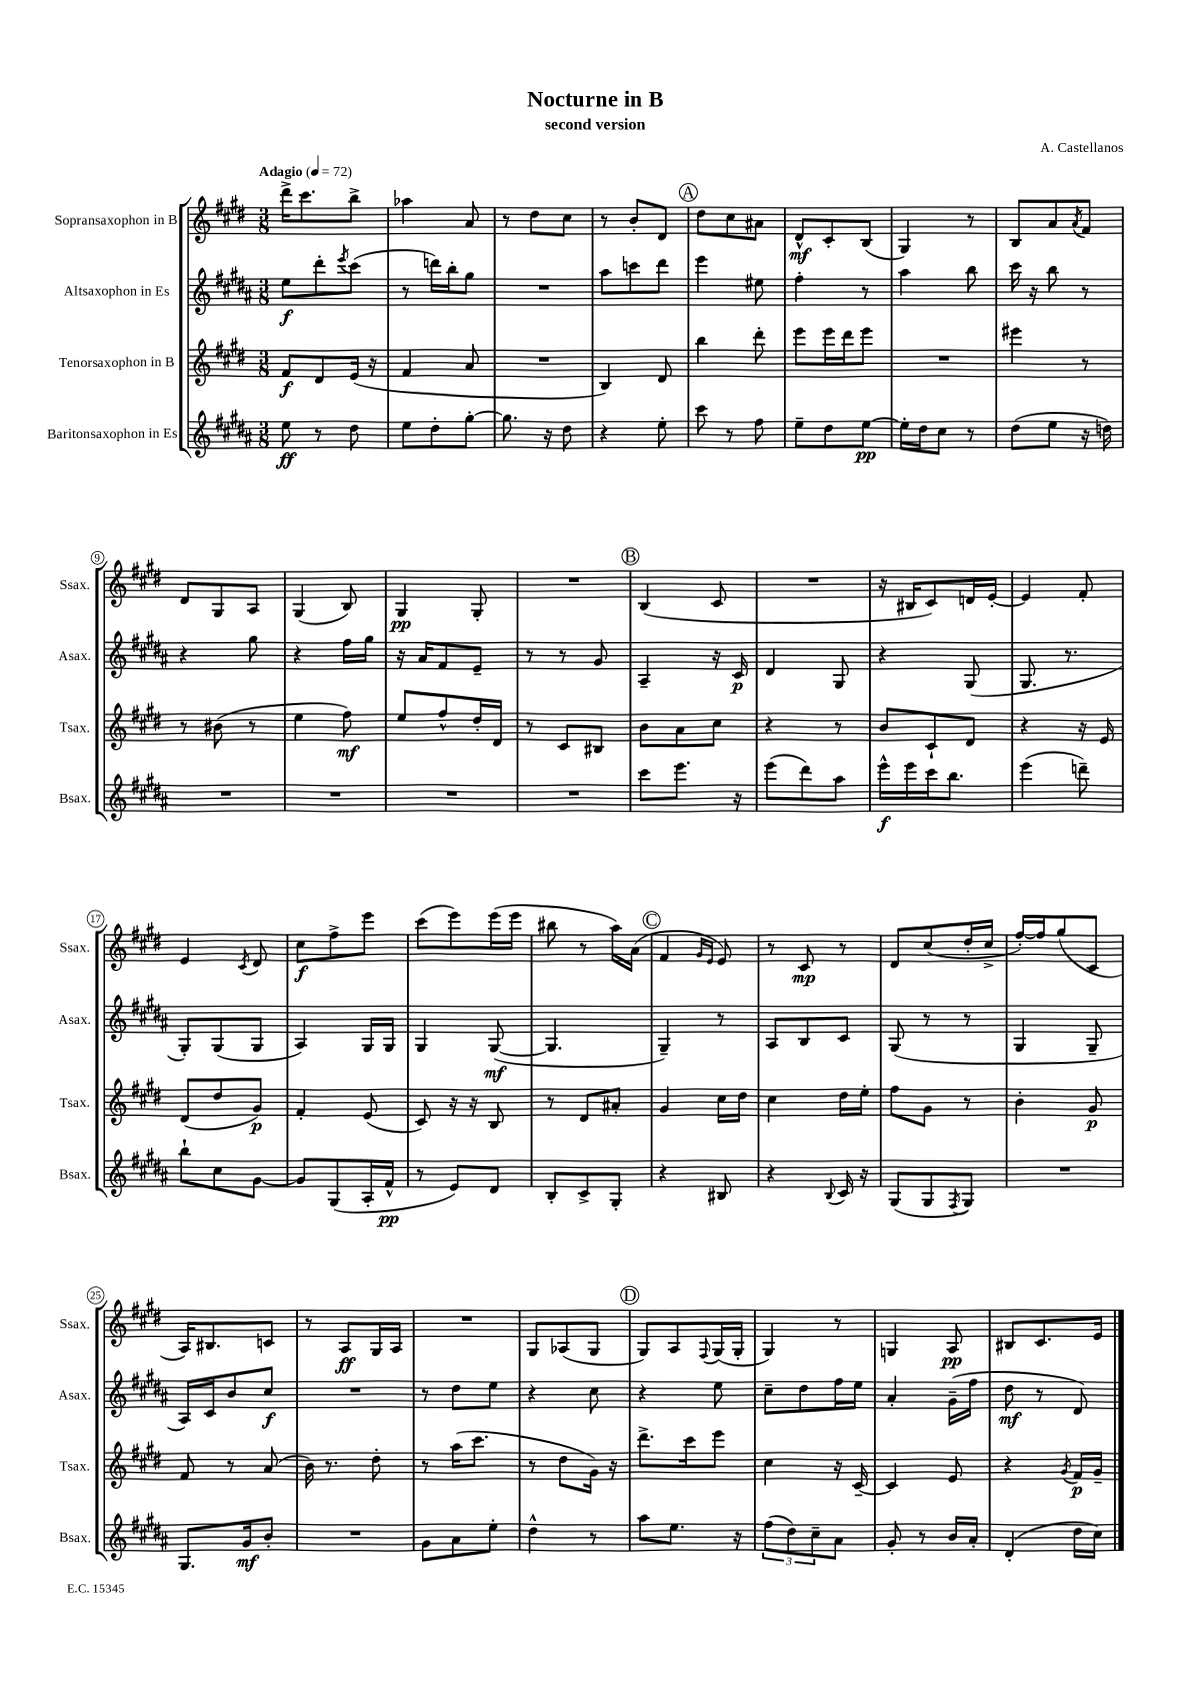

**kern	**kern	**kern	**kern
*staff4	*staff3	*staff2	*staff1
*clefG2	*clefG2	*clefG2	*clefG2
*k[f#c#g#d#a#]	*k[f#c#g#d#]	*k[f#c#g#d#a#]	*k[f#c#g#d#]
*M3/8	*M3/8	*M3/8	*M3/8
*MM72	*MM72	*MM72	*MM72
8ee\	8f#/L	8ee\L	16ddd#^\LK
.	.	.	8.ccc#\
8r	8d#/	8ddd#'\	.
.	.	8qeee/	.
8dd#\	(16e/Jk	(8ccc#\J	8bb^\J
.	16r	.	.
=	=	=	=
8ee\L	4f#/	8r	4aa-\
8dd#'\	.	16ddd\LL)	.
.	.	16bb'\J	.
[8gg#'\J	8a/	8gg#\J	8a/
=	=	=	=
8.gg#\]	4.r	4.r	8r
.	.	.	8dd#\L
16r	.	.	.
8dd#\	.	.	8cc#\J
=	=	=	=
4r	4B/)	8aa#\L	8r
.	.	8ccc\	8b'/L
8ee'\	8d#/	8ddd#\J	8d#/J
=	=	=	=
8ccc#\	4bb\	4eee\	8dd#\L
8r	.	.	8cc#\
8ff#\	8ddd#'\	8ee#\	8a#\J
=	=	=	=
8ee~\L	8eee\L	4ff#'\	8d#^^/L
8dd#\	16eee\L	.	8c#'/
.	16ddd#\J	.	.
[8ee\J	8eee\J	8r	(8B/J
=	=	=	=
16ee'\]LL	4.r	4aa#\	4G#/)
16dd#\J	.	.	.
8cc#\J	.	.	.
8r	.	8bb\	8r
=	=	=	=
(8dd#\L	4eee#\	16ccc#\	8B/L
.	.	16r	.
8ee\J	.	8bb\	8a/
.	.	.	8qa/
16r	8r	8r	8f#/J
16dd\)	.	.	.
=	=	=	=
4.r	8r	4r	8d#/L
.	(8b#\	.	8G#/
.	8r	8gg#\	8A/J
=	=	=	=
4.r	4ee\	4r	(4G#/
.	8ff#\)	16ff#\LL	8B/)
.	.	16gg#\JJ	.
=	=	=	=
4.r	8ee/L	16r	4G#/
.	.	16a#/LK	.
.	8ff#^^/	8f#/	.
.	16dd#'/L	8e~/J	8G#'/
.	16d#/JJ	.	.
=	=	=	=
4.r	8r	8r	4.r
.	8c#/L	8r	.
.	8B#/J	8g#/	.
=	=	=	=
8ccc#\L	8b\L	4A#~/	(4B/
8.eee\J	8a\	.	.
.	8cc#\J	16r	8c#/
16r	.	16c#/	.
=	=	=	=
(8eee\L	4r	4d#/	4.r
8ddd#\)	.	.	.
8aa#\J	8r	8G#/	.
=	=	=	=
16eee^^\LL	8b/L	4r	16r
16eee\	.	.	16B#/LK
16ccc#\J	8c#`/	.	8c#/)
8.bb\J	.	.	.
.	8d#/J	(8G#/	16d/L
.	.	.	[16e'/JJ
=	=	=	=
(4eee\	4r	8.G#/	4e/]
.	.	8.r	.
8ddd~\)	16r	.	8f#'/
.	16e/	.	.
=	=	=	=
8bb`\L	(8d#/L	8G#'/L)	4e/
8cc#\	8dd#/	(8G#/	.
.	.	.	8qc#/
[8g#\J	8g#/J)	8G#/J	8d#/
=	=	=	=
8g#/]L	4f#'/	4A#/)	8cc#\L
(8G#/	.	.	8ff#^\
16A#'/L	(8e/	16G#/LL	8eee\J
16f#^^/JJ	.	16G#/JJ	.
=	=	=	=
8r	8c#/)	4G#/	(8ccc#\L
8e/L)	16r	.	8eee\)
.	16r	.	.
8d#/J	8B/	([8G#/	(16eee\L
.	.	.	16eee\JJ
=	=	=	=
8B'/L	8r	4.G#/]	8bb#\
8c#^/	8d#/L	.	8r
8G#'/J	8a#'/J	.	16aa\LL)
.	.	.	(16a\JJ
=	=	=	=
4r	4g#/	4G#~/)	4f#/
.	.	.	16qqg#/LL
.	.	.	16qqe/JJ
8B#/	16cc#\LL	8r	8e/)
.	16dd#\JJ	.	.
=	=	=	=
4r	4cc#\	8A#/L	8r
.	.	8B/	8c#/
8qqB/	.	.	.
16c#/	16dd#\LL	8c#/J	8r
16r	16ee'\JJ	.	.
=	=	=	=
(8G#/L	8ff#\L	(8G#/	8d#/L
8G#/	8g#\J	8r	(8cc#/
8qF#/	.	.	.
8G#/J)	8r	8r	16dd#'/L
.	.	.	16cc#^/JJ
=	=	=	=
4.r	4b'\	4G#/	[16ff#'/LL)
.	.	.	16ff#/]J
.	.	.	(8gg#/
.	8g#/	8G#~/	8c#/J
=	=	=	=
8.G#/L	8f#/	16A#/LL)	16A/LK)
.	.	16c#/J	8.B#/
.	8r	8b/	.
16g#/k	.	.	.
8b'/J	(8a/	8cc#/J	8c/J
=	=	=	=
4.r	16b\)	4.r	8r
.	8.r	.	.
.	.	.	8A/L
.	8dd#'\	.	16G#/L
.	.	.	16A/JJ
=	=	=	=
8g#\L	8r	8r	4.r
8a#\	(16aa\LK	8dd#\L	.
.	8.ccc#\J	.	.
8ee'\J	.	8ee\J	.
=	=	=	=
4dd#^^\	8r	4r	8G#/L
.	8dd#\L	.	(8A-/
8r	16g#\Jk)	8cc#\	8G#/J
.	16r	.	.
=	=	=	=
8aa#\L	8.ddd#^\L	4r	8G#/L)
8.ee\J	.	.	8A/
.	16ccc#\k	.	.
.	.	.	8qqF#/
.	8eee\J	8ee\	(16G#/L
16r	.	.	16G#'/JJ
=	=	=	=
(12ff#\L	4cc#\	8cc#~\L	4G#/)
12dd#\)	.	.	.
.	.	8dd#\	.
12cc#~\	.	.	.
8a#\J	16r	16ff#\L	8r
.	[16c#~/	16ee\JJ	.
=	=	=	=
8g#'/	4c#/]	4a#'/	4G/
8r	.	.	.
16b/LL	8e/	(16g#~\LL	8A/
16a#'/JJ	.	16ff#\JJ	.
=	=	=	=
(4d#'/	4r	8dd#\	8B#/L
.	.	8r	8.c#/
.	8qg#/	.	.
16dd#\LL	16f#/LL	8d#/)	.
16cc#\JJ)	16g#~/JJ	.	16e/Jk
==	==	==	==
*-	*-	*-	*-
